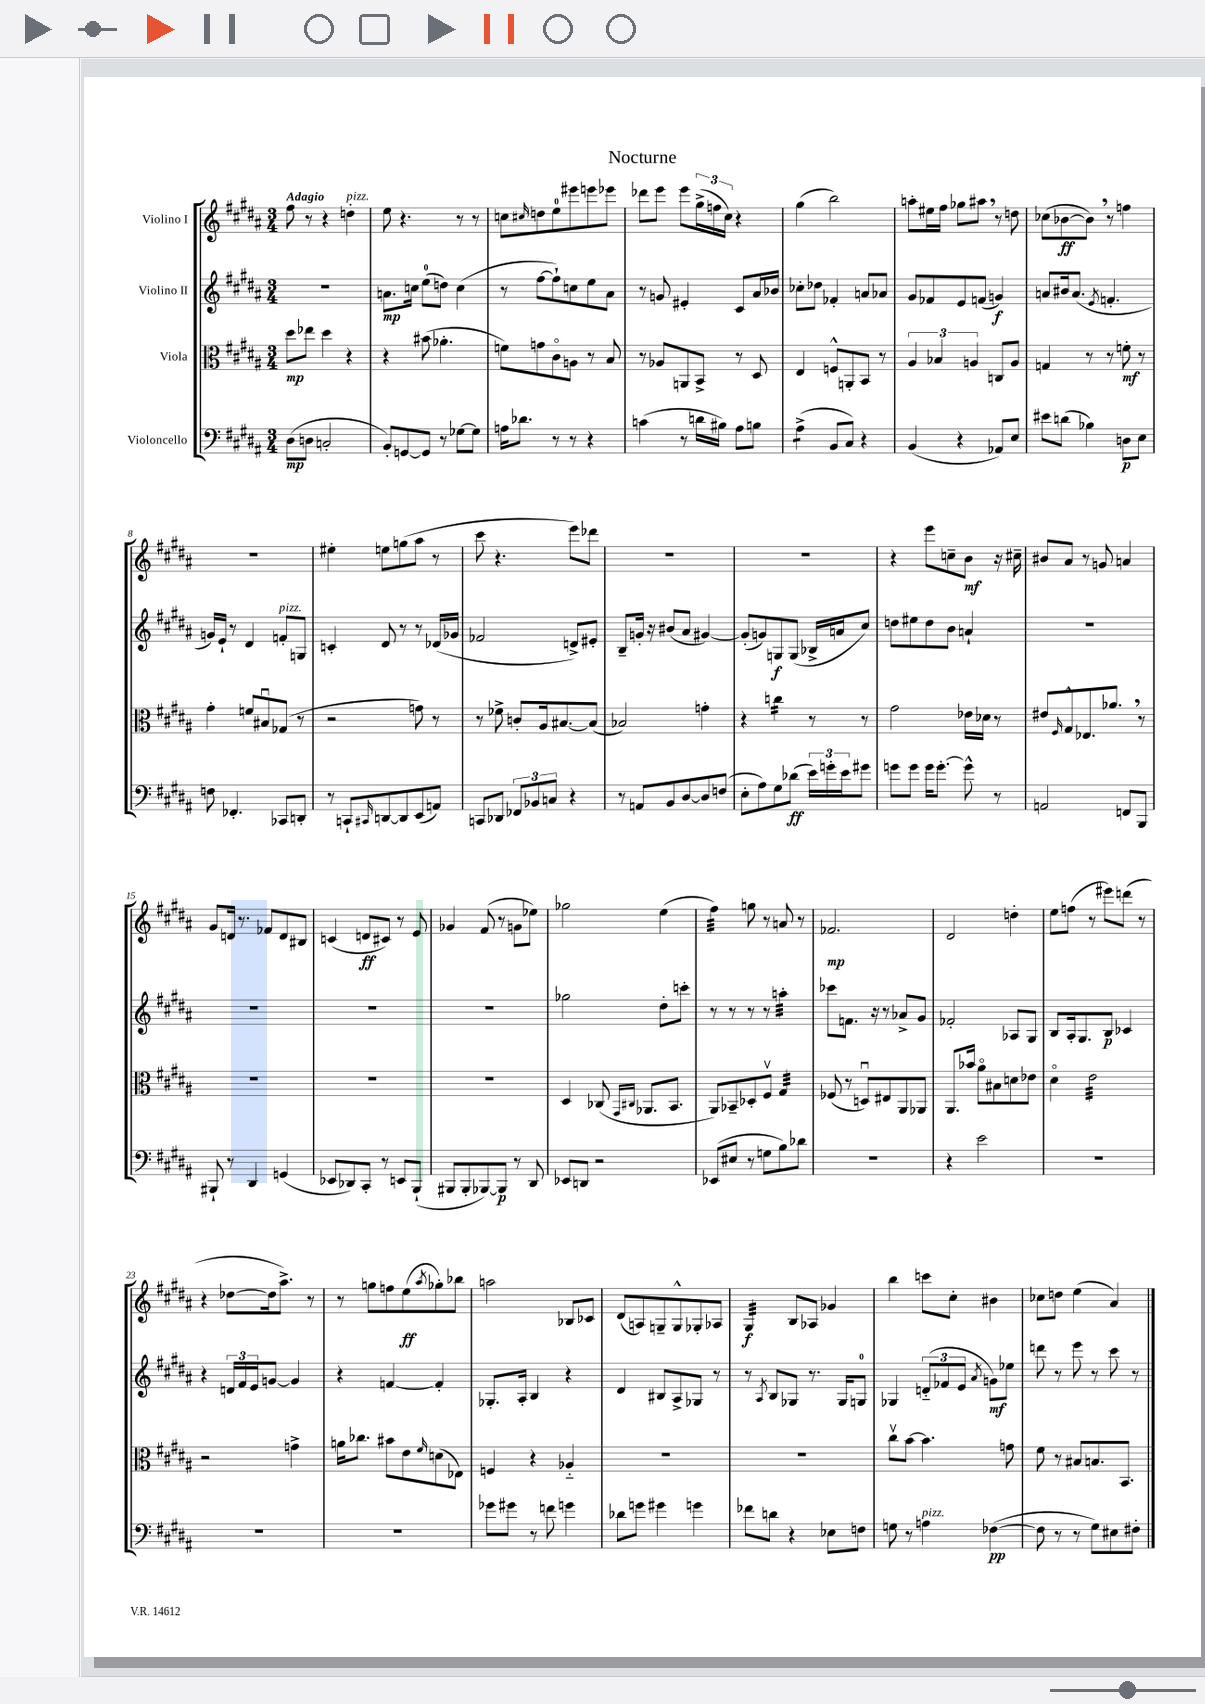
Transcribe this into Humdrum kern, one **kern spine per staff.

**kern	**kern	**kern	**kern
*staff4	*staff3	*staff2	*staff1
*clefF4	*clefC3	*clefG2	*clefG2
*k[f#c#g#d#a#]	*k[f#c#g#d#a#]	*k[f#c#g#d#a#]	*k[f#c#g#d#a#]
*M3/4	*M3/4	*M3/4	*M3/4
(8D#	8dd#	2.r	8ff#
8D	8ee-	.	8r
2C'	4dd#	.	4r
.	4r	.	4dd'
=	=	=	=
8BB')	4r	8.a	8ee
[8GG	.	.	4.r
.	.	16cc	.
8GG]	(8b#	(8ee	.
8r	4.a-'	8dd)	.
[8G-	.	(4cc	8r
8G-]	.	.	8r
=	=	=	=
16A	8f)	8r	8cc
8.d-	.	.	.
.	.	.	16qqcc#
.	8g	[8ff#	8dd
8r	8c#o	8ff#`])	8ee
8r	8A	8cc	8eee#
4r	8r	8ee	8eee
.	8B	8a#	8eee-
=	=	=	=
(4c	8r	8r	8ddd-
.	8A-	8g	8eee
8r	8AA	4e#'	8eee
16d	8BB^	.	(24gg#^
.	.	.	24ff
16B#)	.	.	.
.	.	.	24cc#)
8A#	8r	8c#	4r
8B	8D#	16a#	.
.	.	16b-	.
=	=	=	=
(4A#^	4E	8cc-'	(4gg#
.	.	8dd-	.
8BB	8F^^	4f-'	2bb)
8C#)	8AA'	.	.
4r	8BB	8a	.
.	8r	8a-	.
=	=	=	=
(4BB	6A#	8g#	8aa'
.	.	8f-	16ee#
.	6B-	.	.
.	.	.	16ff#
4r	.	8e	8gg-
.	6A	.	.
.	.	(8f	8aa#
8AA-)	8C	4g)	8r
8E	8A	.	8dd
=	=	=	=
8e#	4G	8a	(8cc-
(8d	.	16b#	[8b-
.	.	(8.a	.
4B-)	8r	.	8b-])
.	.	8qe	.
.	8r	4.f'	8r
8D	8f'	.	4ff
8E	8r	.	.
=	=	=	=
8F	4g#'	16g)	2.r
.	.	16e`	.
4.FF-'	.	8r	.
.	8f	4d#	.
.	8B#u	.	.
8CC-	(8G-	8f'	.
8DD'	8r	8G	.
=	=	=	=
8r	2r	4c'	4ee#'
8CC`	.	.	.
16qqCC#	.	.	.
[8DD	.	8d#	8ee
8DD]	.	8r	(8gg
(8EE	8g)	8r	8aa#
8AA)	8r	(16d-	8r
.	.	16g-	.
=	=	=	=
8CC	8r	2f-	8ccc#
8DD-	8f-^	.	4.r
12FF-	8c'	.	.
12BB-	.	.	.
.	16A#	.	.
12C	.	.	.
.	[8.B#	.	.
4r	.	8d^)	8eee)
.	(8B#]	8e#'	8ddd-
=	=	=	=
8r	2B-)	8B~	2.r
8AA	.	16g'	.
.	.	16r	.
8BB	.	(8b#	.
[8D#	.	8a#	.
8D#]	4g'	[4g#)	.
(8F	.	.	.
=	=	=	=
8E'	4r	(8g#']	2.r
8A#)	.	8g)	.
8G#	4cc	8G	.
(8d-	.	(8G	.
24e)	8r	16B-^	.
24g'	.	.	.
.	.	16a	.
24e	.	.	.
8g#	8r	8cc#)	.
=	=	=	=
8g	2g#	8dd	4r
8g	.	8ee#	.
16g	.	8dd	8eee
[8.g'	.	.	.
.	.	8b	8cc~
8g^^]	16e-	4a`	8b
.	16d-	.	.
8r	8r	.	16r
.	.	.	16cc#~
=	=	=	=
2AA	8e#	2.r	8b#
.	16qqF#	.	.
.	8G#^^	.	8a#
.	8.E-	.	8r
.	.	.	8g
.	8.a-	.	.
8FF	.	.	4a
8BBB	8r	.	.
=	=	=	=
8BBB#`	2.r	2.r	8g#
8r	.	.	16d
.	.	.	8.r
4DD#	.	.	.
.	.	.	8f-
(4GG	.	.	8d
.	.	.	8B#
=	=	=	=
8EE-	2.r	2.r	(4c
8DD-)	.	.	.
8CC#'	.	.	8d
8r	.	.	8c#)
8EE	.	.	8r
(8BBB`	.	.	8e
=	=	=	=
8BBB#	2.r	2.r	4g-
8BBB#'	.	.	.
[8BBB-)	.	.	(8f#
8BBB-]	.	.	8r
8r	.	.	8g
8DD#	.	.	8ee-)
=	=	=	=
8EE-	4D#	2gg-	2gg-
8DD	.	.	.
2r	(8C-	.	.
.	16qqGG#	.	.
.	16qqC#	.	.
.	8.AA-	.	.
.	.	8dd#'	(4ee
.	8.BB	.	.
.	.	8ccc'	.
=	=	=	=
(8EE-	8AA#)	8r	4ff#)
8E#	8BB-~	8r	.
8r	8D-'	8r	8gg
8G	8F#v	8r	8r
8B)	4G#	4aa'	8a
8d-	.	.	8r
=	=	=	=
2.r	(8F-	8ccc-	2.f-
.	8r	8.f	.
.	8Du)	.	.
.	.	16r	.
.	8E#	8r	.
.	8AA#	8a-^	.
.	8AA-	8g#	.
=	=	=	=
4r	8.AA#	2f-'	2d#
.	16b-	.	.
2e	8a#o	.	.
.	8B#	.	.
.	8d	8A-	4dd'
.	8e-	8G#	.
=	=	=	=
2.r	4d#o	8B	8ee
.	.	16A#'	(8ff
.	.	8.G#	.
.	2e	.	8r
.	.	8B	8eee#)
.	.	4c-	(8ddd
.	.	.	8r
=	=	=	=
2.r	2r	4r	4r
.	.	24d	[8dd-
.	.	24f#	.
.	.	24e	.
.	.	[8g	16dd-]
.	.	.	8.aa#^)
.	4g^	4g]	.
.	.	.	8r
=	=	=	=
2.r	16a	4r	8r
.	8.cc-	.	.
.	.	.	8gg
.	8b#	[4f	8ff
.	8e	.	(8ee
.	16qqf#	.	8qaa#
.	(8d	4f']	8gg-')
.	8E-)	.	8bb-
=	=	=	=
8g-	4F	8.G-'	2aa
8g#	.	.	.
.	.	16A#'	.
8r	4r	4B	.
8f	.	.	.
4g	4A-'~	4r	8B-
.	.	.	8c-
=	=	=	=
8d-	2.r	4d#	(8d#
8g	.	.	8A)
4g#	.	8B#	8G~
.	.	8A#^	8G^^
4g	.	8G-	8G-'
.	.	8r	8A-
=	=	=	=
8f-	2.r	8r	4G#
.	.	8qA#	.
8d	.	8B	.
4r	.	8G-	8B
.	.	8.r	8A-
8E-	.	.	4g-
.	.	16G-	.
8F	.	8G	.
=	=	=	=
8G	8cc#v	4G-	4bb
8r	[8b	.	.
4A	4.b]	(12d'~	8ccc
.	.	12f-	.
.	.	.	8cc#'
.	.	12e	.
.	.	8qa#	.
([4F-	.	8g)	4b#
.	8g	8ee-	.
=	=	=	=
8F-]	8f#	8ddd	8cc-
8r	8r	8r	8dd
8r	8B#	8eee	(4ee
8G#)	8.B	8r	.
8E#	.	8ccc#	4a#)
.	8.BB	.	.
8F#'	.	8r	.
==	==	==	==
*-	*-	*-	*-
